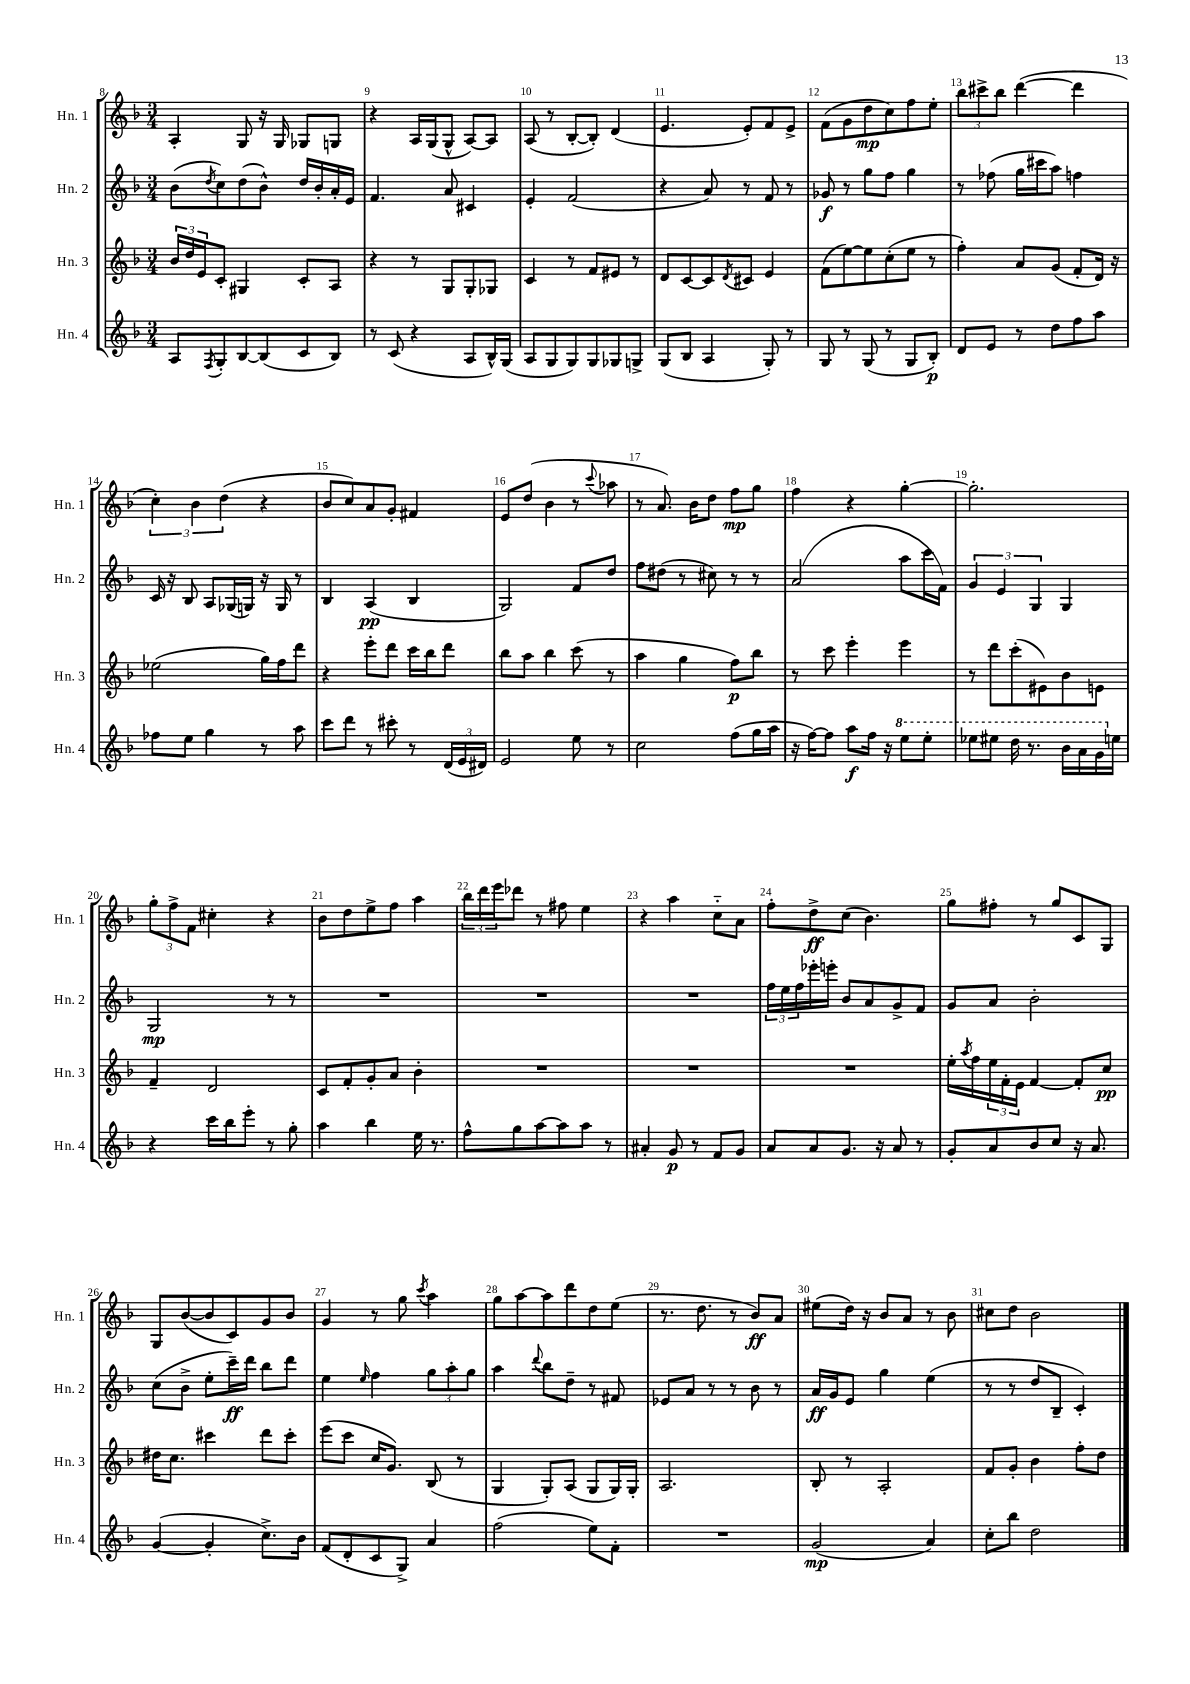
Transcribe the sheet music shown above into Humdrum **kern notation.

**kern	**kern	**kern	**kern
*staff4	*staff3	*staff2	*staff1
*clefG2	*clefG2	*clefG2	*clefG2
*k[b-]	*k[b-]	*k[b-]	*k[b-]
*M3/4	*M3/4	*M3/4	*M3/4
8A	24b-	(8b-	4A'
.	24dd	.	.
.	24e	.	.
8qF	.	8qdd	.
8G'	8c'	8cc)	.
[8B-	4G#	(8dd	8G
(8B-]	.	8b-^^)	16r
.	.	.	16G
8c	8c'	16dd	8G-
.	.	16b-'	.
8B-)	8A	16a'	8G
.	.	16e	.
=	=	=	=
8r	4r	4.f	4r
(8c	.	.	.
4r	8r	.	16A
.	.	.	(16G
.	8G	8a	8G^^
8A	8G'	4c#	[8A)
16B-^^)	8G-	.	8A]
(16G	.	.	.
=	=	=	=
8A	4c	4e'	(8A
8G	.	.	8r
8G)	8r	(2f	[8B-'
8G	8f	.	8B-'])
8G-	8e#	.	(4d
8G^	8r	.	.
=	=	=	=
(8G	8d	4r	4.e
8B-	[8c	.	.
4A	8c]	8a)	.
.	8qd	.	.
.	8c#	8r	8e')
8G')	4e	8f	8f
8r	.	8r	8e^
=	=	=	=
8G	(8f	8g-	(8f
8r	[8ee)	8r	8g
(8G	8ee]	8gg	8dd
8r	(8cc'	8ff	8cc)
8G	8ee	4gg	8ff
8B-')	8r	.	8ee'
=	=	=	=
8d	4ff')	8r	12bb-
.	.	.	12ccc#^
8e	.	(8ff-	.
.	.	.	12bb-
8r	8a	16gg	([4ddd
.	.	16ccc#	.
8dd	(8g	8aa)	.
8ff	8f'	4ff	4ddd]
8aa	16d)	.	.
.	16r	.	.
=	=	=	=
8ff-	(2ee-	16c	6cc')
.	.	16r	.
8ee	.	8B-	.
.	.	.	6b-
4gg	.	8A	.
.	.	.	(6dd
.	.	(16G-	.
.	.	16G)	.
8r	16gg)	16r	4r
.	16ff	16G	.
8aa	8ddd	8r	.
=	=	=	=
8ccc	4r	4B-	8b-
8ddd	.	.	8cc)
8r	8eee'	(4A	8a
8ccc#'	8ddd	.	8g'
8r	16ccc	4B-	4f#
.	16bb-	.	.
(24d	8ddd	.	.
24e	.	.	.
24d#)	.	.	.
=	=	=	=
2e	8bb-	2G)	8e
.	8aa	.	(8dd
.	4bb-	.	4b-
8ee	(8ccc	8f	8r
.	.	.	8qqccc
8r	8r	8dd	8aa-
=	=	=	=
2cc	4aa	8ff	8r
.	.	(8dd#	8.a)
.	4gg	8r	.
.	.	.	16b-
.	.	8cc#)	8dd
(8ff	8ff)	8r	8ff
16gg	8bb-	8r	8gg
16aa	.	.	.
=	=	=	=
16r	8r	(2a	4ff
[16ff)	.	.	.
8ff]	8ccc	.	.
8aa	4eee'	.	4r
16ff	.	.	.
16r	.	.	.
8eee	4eee	8aa	[4gg'
8eee'	.	16ccc	.
.	.	16f)	.
=	=	=	=
8eee-	8r	6g	2.gg']
8eee#	8ddd	.	.
.	.	6e	.
16ddd	(8ccc'	.	.
8.r	.	.	.
.	.	6G	.
.	8e#)	.	.
16bb-	8b-	4G	.
16aa	.	.	.
16gg	8e	.	.
16ee	.	.	.
=	=	=	=
4r	4f~	2G	12gg'
.	.	.	12ff^
.	.	.	12f
16ccc	2d	.	4cc#'
16bb-	.	.	.
8eee'	.	.	.
8r	.	8r	4r
8gg'	.	8r	.
=	=	=	=
4aa	8c	2.r	8b-
.	8f'	.	8dd
4bb-	8g'	.	8ee^
.	8a	.	8ff
16ee	4b-'	.	4aa
8.r	.	.	.
=	=	=	=
8ff^^	2.r	2.r	24bb-
.	.	.	24ddd
.	.	.	24eee
8gg	.	.	8ddd-
[8aa	.	.	8r
8aa]	.	.	8ff#
8aa	.	.	4ee
8r	.	.	.
=	=	=	=
4a#'	2.r	2.r	4r
8g	.	.	4aa
8r	.	.	.
8f	.	.	8cc'~
8g	.	.	8a
=	=	=	=
8a	2.r	24ff	8ff'
.	.	24ee	.
.	.	24ff	.
8a	.	16eee-'	8dd^
.	.	16eee'	.
8.g	.	8b-	(8cc
.	.	8a	4.b-)
16r	.	.	.
8a	.	8g^	.
8r	.	8f	.
=	=	=	=
8g'	16ee'	8g	8gg
.	8qaa	.	.
.	16ff	.	.
8a	24ee	8a	8ff#'
.	24f'	.	.
.	24e	.	.
8b-	[4f	2b-'	8r
8cc	.	.	8gg
16r	8f']	.	8c
8.a	.	.	.
.	8cc	.	8G
=	=	=	=
([4g	16dd#	(8cc	8G
.	8.cc	.	.
.	.	8b-^	([8b-
4g']	4ccc#	8ee'	8b-]
.	.	16ccc~)	8c)
.	.	16ddd	.
8.cc^)	8ddd	8bb-	8g
.	8ccc#'	8ddd	8b-
16b-	.	.	.
=	=	=	=
(8f	(8eee	4ee	4g
8d'	8ccc	.	.
.	.	16qqee	.
8c	16cc	4ff	8r
.	8.g)	.	.
8G^)	.	.	8gg
.	.	.	8qccc
4a	(8B-	12gg	4aa
.	.	12aa'	.
.	8r	.	.
.	.	12gg	.
=	=	=	=
(2ff	4G	4aa	8gg
.	.	.	[8aa
.	.	8qqddd	.
.	8G')	8bb-	8aa]
.	(8A	8dd~	8ddd
8ee)	8G	8r	8dd
8f'	16G)	8f#	(8ee
.	16G'	.	.
=	=	=	=
2.r	2.A	8e-	8.r
.	.	8a	.
.	.	.	8.dd
.	.	8r	.
.	.	8r	8r
.	.	8b-	8b-)
.	.	8r	8a
=	=	=	=
(2g	8B-'	16a	(8ee#
.	.	16g	.
.	8r	8e	16dd)
.	.	.	16r
.	2A'	4gg	8b-
.	.	.	8a
4a)	.	(4ee	8r
.	.	.	8b-
=	=	=	=
8cc'	8f	8r	8cc#
8bb-	8g'	8r	8dd
2dd	4b-	8dd	2b-
.	.	8B-~	.
.	8ff'	4c')	.
.	8dd	.	.
==	==	==	==
*-	*-	*-	*-
